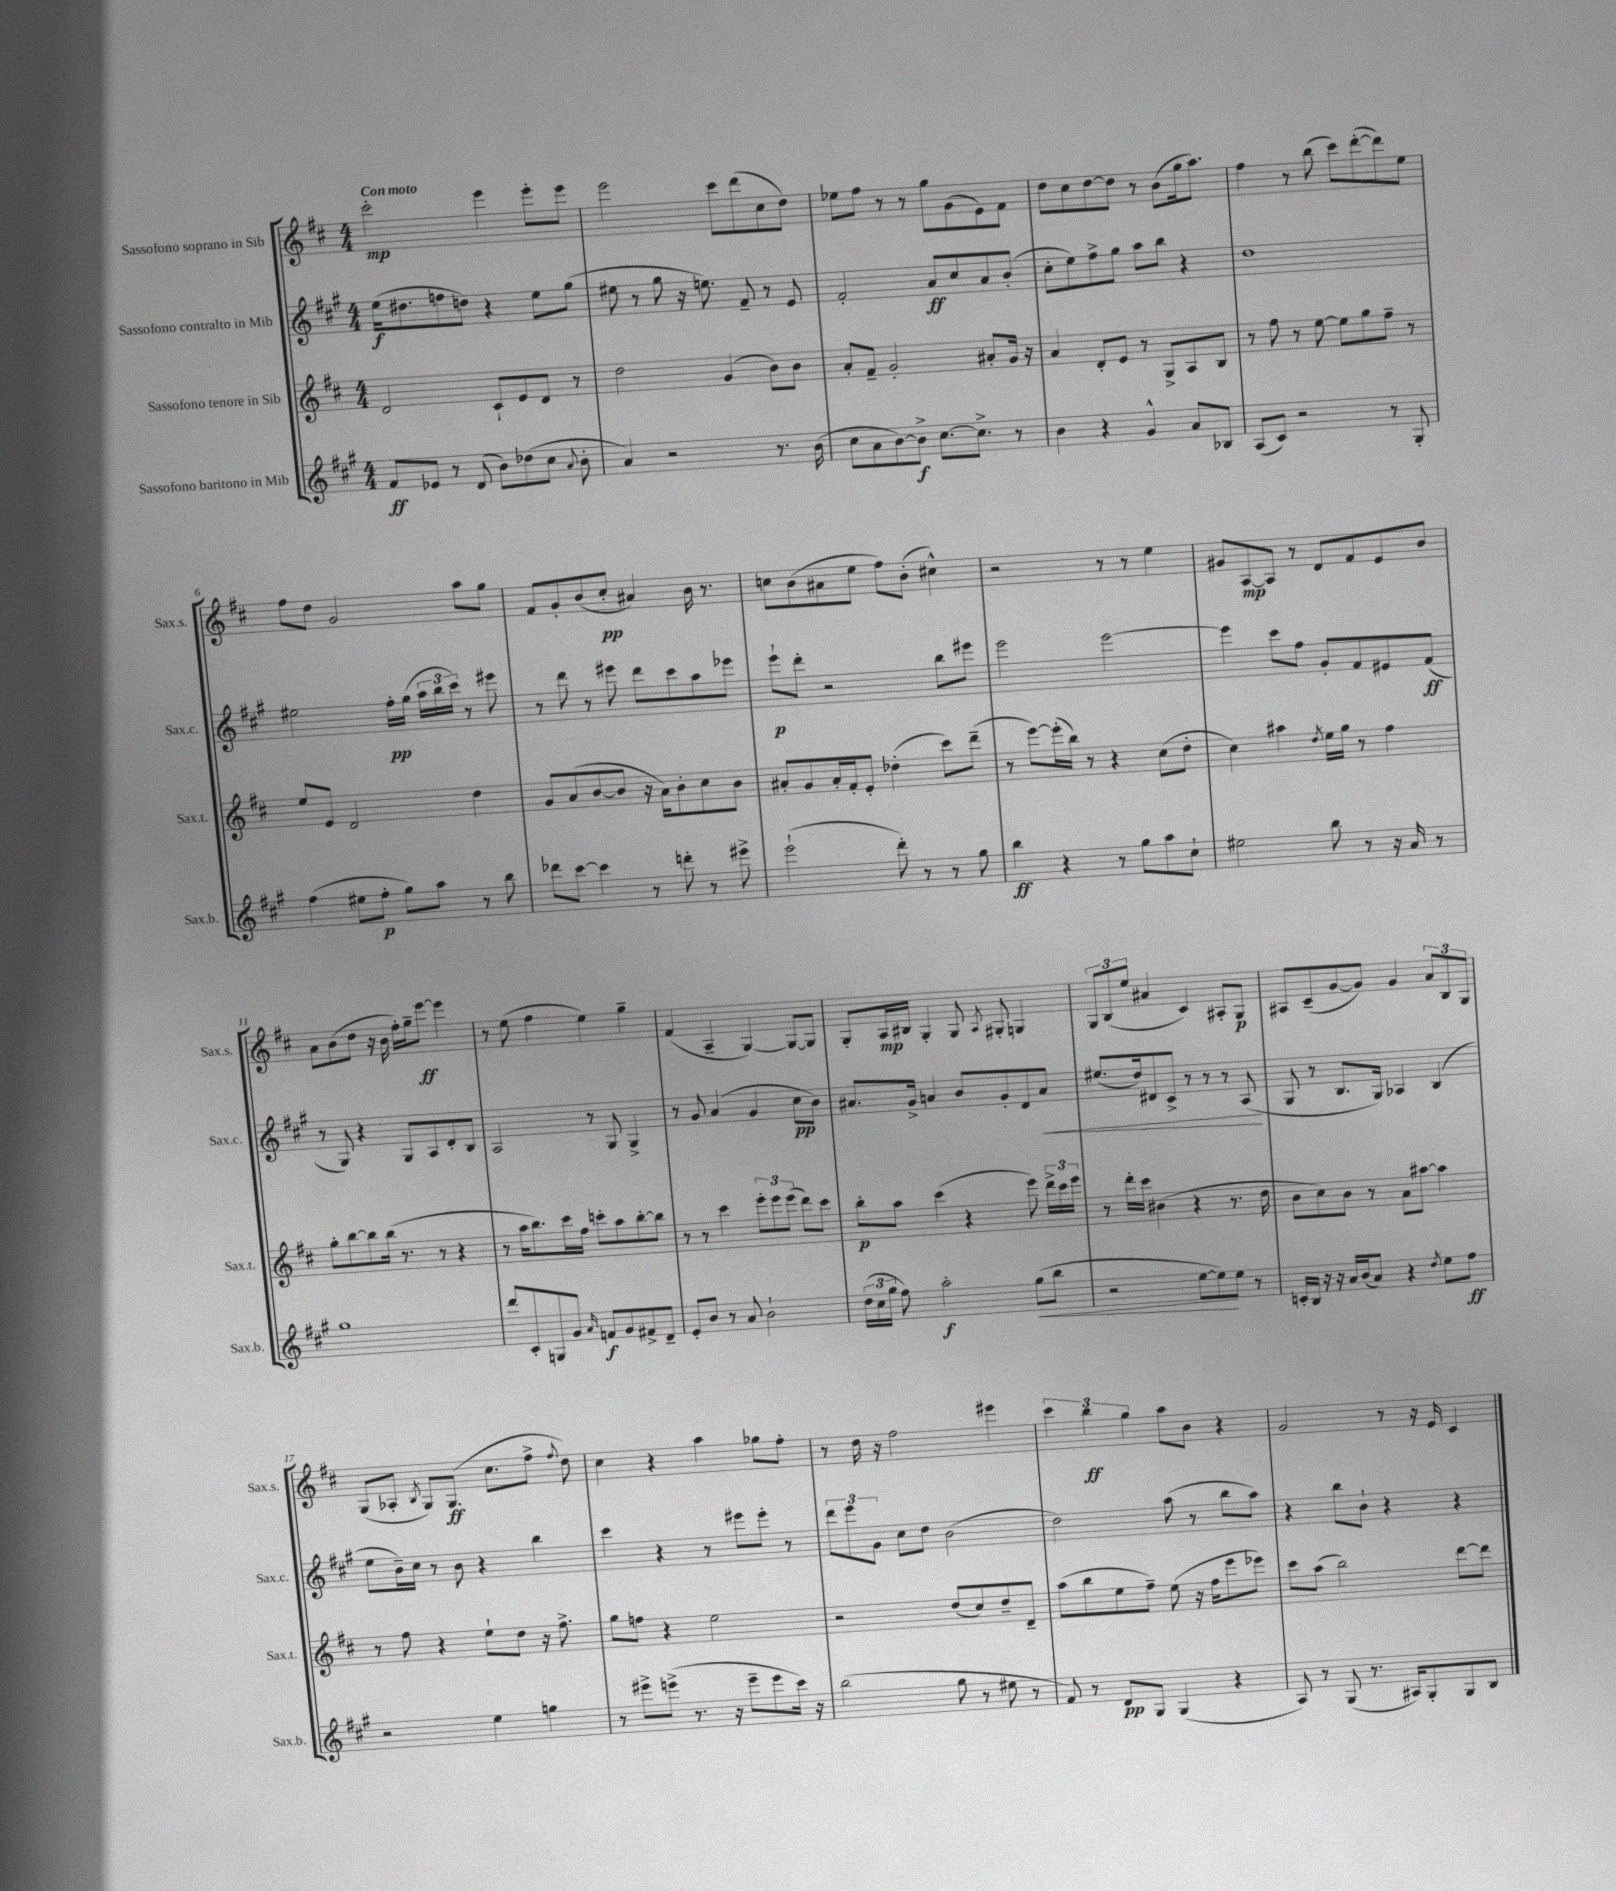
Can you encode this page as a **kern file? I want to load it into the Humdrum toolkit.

**kern	**dynam	**kern	**dynam	**kern	**dynam	**kern	**dynam
*part4	*part4	*part3	*part3	*part2	*part2	*part1	*part1
*staff4	*staff4	*staff3	*staff3	*staff2	*staff2	*staff1	*staff1
*I"Sassofono baritono in Mib	*	*I"Sassofono tenore in Sib	*	*I"Sassofono contralto in Mib	*	*I"Sassofono soprano in Sib	*
*I'Sax.b.	*	*I'Sax.t.	*	*I'Sax.c.	*	*I'Sax.s.	*
*clefG2	*	*clefG2	*	*clefG2	*	*clefG2	*
*k[f#c#g#]	*	*k[f#c#]	*	*k[f#c#g#]	*	*k[f#c#]	*
*M4/4	*	*M4/4	*	*M4/4	*	*M4/4	*
=1	=1	=1	=1	=1	=1	=1	=1
!	!	!	!	!	!	!LO:TX:a:B:t=Con moto	!
8f#/L	ff	2d/	.	(16ee\KL	f	2ccc#'\	mp
.	.	.	.	8.dd#X\	.	.	.
8e-X/J	.	.	.	.	.	.	.
8r	.	.	.	8ffn\	.	.	.
(8d/	.	.	.	8ddn\J)	.	.	.
8b\L)	.	8c#`/L	.	4r	.	4eee\	.
(8dd-X\	.	8e/	.	.	.	.	.
8cc#\J	.	8d/J	.	8ee\L	.	8eee'\L	.
8qqa/	.	.	.	.	.	.	.
8b'\	.	8r	.	(8gg#\J	.	8eee\J	.
=2	=2	=2	=2	=2	=2	=2	=2
4a/)	.	2dd\	.	8ee#X\	.	2eee\	.
.	.	.	.	8r	.	.	.
2r	.	.	.	8gg#\	.	.	.
.	.	.	.	16r	.	.	.
.	.	.	.	8.een\)	.	.	.
.	.	(4g/	.	.	.	8ccc#\L	.
.	.	.	.	8f#~/	.	(8ddd\	.
8.r	.	8b\L)	.	8r	.	8cc#\	.
.	.	8b\J	.	8e/	.	8dd\J)	.
(16b\	.	.	.	.	.	.	.
=3	=3	=3	=3	=3	=3	=3	=3
8cc#\L	.	8a'/L	.	2f#'/	.	8ee-X\L	.
8a\	.	8f#~/J	.	.	.	8ff#\J	.
[8b\)	.	2g'/	.	.	.	8r	.
8b^\J]	f	.	.	.	.	8r	.
[8.cc#\L	.	.	.	8a/L	ff	8gg\L	.
.	.	.	.	8cc#/	.	(8g\	.
8.cc#^\J]	.	.	.	.	.	.	.
.	.	8a#X'/L	.	8a/	.	8e\)	.
8r	.	16g/Jk	.	(8b'/J	.	8f#\J	.
.	.	16r	.	.	.	.	.
=4	=4	=4	=4	=4	=4	=4	=4
4b\	.	4a/	.	8cc#'\L	.	8dd\L	.
.	.	.	.	8ee\)	.	8cc#\	.
4r	.	8d'/L	.	8ff#^\	.	[8dd\	.
.	.	8e/J	.	8gg#\J	.	8dd\J]	.
4g#^^/	.	8r	.	8aa\L	.	8r	.
.	.	8G^/L	.	8bb\J	.	(8b\L	.
8a/L	.	8A/	.	4r	.	16gg\k	.
.	.	.	.	.	.	8.aa\J)	.
8B-X/J	.	8B/J	.	.	.	.	.
=5	=5	=5	=5	=5	=5	=5	=5
(8A/L	.	8r	.	1dd	.	4ff#\	.
8c#/J)	.	8ff#\	.	.	.	.	.
2r	.	8r	.	.	.	8r	.
.	.	[8ee\	.	.	.	(8bb\	.
.	.	8ee\L]	.	.	.	8ccc#\L)	.
.	.	8gg\	.	.	.	([8ddd'\	.
8r	.	8ff#~\J	.	.	.	8ddd\])	.
8G#'/	.	8r	.	.	.	8ee\J	.
!!LO:LB:g=z
=6	=6	=6	=6	=6	=6	=6	=6
(4ff#\	.	8ee/L	.	2ee#X\	.	8ff#\L	.
.	.	8e/J	.	.	.	8dd\J	.
8ee#X\L	.	2d/	.	.	.	2g/	.
8ff#'\J	p	.	.	.	.	.	.
8gg#\L)	.	.	.	16ff#'\LL	pp	.	.
.	.	.	.	(16gg#\JJ	.	.	.
8aa\J	.	.	.	24aa\LL	.	.	.
.	.	.	.	24bb\	.	.	.
.	.	.	.	24ccc#\JJ)	.	.	.
8r	.	4dd\	.	8r	.	8aa\L	.
8bb\	.	.	.	8eee#X\	.	8gg\J	.
=7	=7	=7	=7	=7	=7	=7	=7
8ddd-X\L	.	8g/L	.	8r	.	8f#/L	.
[8ccc#\J	.	(8a/	.	8ddd\	.	8g'/	.
4ccc#\]	.	[8b/	.	8r	.	(8b/	.
.	.	8b/J]	.	8eee#X\	.	8cc#'/J	pp
8r	.	16r	.	8ddd\L	.	4a#X/)	.
.	.	16a\KL)	.	.	.	.	.
8dddn'\	.	8b'\	.	8ccc#\	.	.	.
8r	.	8cc#\	.	8aa\	.	16b\	.
.	.	.	.	.	.	8.r	.
8eee#X^\	.	8b\J	.	8eee-X\J	.	.	.
=8	=8	=8	=8	=8	=8	=8	=8
(2eee`\	.	8a#X'/L	.	8eee`\L	p	8ccn\L	.
.	.	8g/	.	8ddd'\J	.	(8b\	.
.	.	16a#'/L	.	2r	.	8a#X\	.
.	.	16f#'/J	.	.	.	.	.
.	.	8e'/J	.	.	.	8ee\J	.
8ddd'\)	.	(4dd-X'\	.	.	.	8ff#\L)	.
8r	.	.	.	.	.	(8b'\J	.
8r	.	8ccc#\L)	.	8bb\L	.	4cc#X^^\)	.
8gg#\	.	(8ddd~\J	.	8eee#X\J	.	.	.
=9	=9	=9	=9	=9	=9	=9	=9
4bb\	ff	8r	.	2eee\	.	2r	.
.	.	[8eee\L)	.	.	.	.	.
4r	.	(16eee'\L]	.	.	.	.	.
.	.	16bb\JJ)	.	.	.	.	.
.	.	8r	.	.	.	.	.
8r	.	4r	.	[2eee\	.	8r	.
8gg#\L	.	.	.	.	.	8r	.
8aa\	.	(8cc#\L	.	.	.	4ee\	.
8cc#`\J	.	8dd'\J	.	.	.	.	.
=10	=10	=10	=10	=10	=10	=10	=10
2ee#X\	.	4cc#\)	.	4eee\]	.	8g#X/L	.
.	.	.	.	.	.	[8A/	mp
.	.	4aa#X\	.	8ccc#\L	.	8A/J]	.
.	.	.	.	8ff#\J	.	8r	.
.	.	8qdd/	.	.	.	.	.
8bb\	.	16ee\LL	.	8g#'/L	.	8d/L	.
.	.	16gg\JJ	.	.	.	.	.
8r	.	8r	.	8f#/	.	8f#/	.
16r	.	4ff#\	.	8e#X/	.	8e/	.
16a/	.	.	.	.	.	.	.
8r	.	.	.	(8f#/J	ff	8b/J	.
!!LO:LB:g=z
=11	=11	=11	=11	=11	=11	=11	=11
1gg#	.	8gg'\L	.	8r	.	8a\L	.
.	.	[8bb\	.	8G#/)	.	(8b\	.
.	.	8bb\]	.	4r	.	8dd\J	.
.	.	(16bb\Jk	.	.	.	16r	.
.	.	8.r	.	.	.	16b\	.
.	.	.	.	8G#/L	.	16ff#'\LL)	.
.	.	.	.	.	.	16gg~\J	.
.	.	8r	.	8A/	.	[8eee\J	ff
.	.	4r	.	8d'/	.	4eee\]	.
.	.	.	.	8B/J	.	.	.
=12	=12	=12	=12	=12	=12	=12	=12
8ddd/L	.	8r	.	2A/	.	8r	.
8c#'/	.	16aa\KL	.	.	.	(8ee\	.
.	.	8.bb\)	.	.	.	.	.
8Gn/	.	.	.	.	.	4ff#\	.
8g#/J	.	16ccc#\L	.	.	.	.	.
.	.	16ff#\JJ	.	.	.	.	.
16qqa/	.	.	.	.	.	.	.
8fn/L	f	8cccn'\L	.	8r	.	4ee\)	.
8g#/	.	8aa\	.	8G#/	.	.	.
8f#X^/	.	[8bb'\	.	4G#^/	.	4gg~\	.
8d~/J	.	8bb\J]	.	.	.	.	.
=13	=13	=13	=13	=13	=13	=13	=13
8e'/L	.	8r	.	8r	.	(4f#/	.
8b/J	.	8r	.	8g#/	.	.	.
8r	.	4ccc#\	.	(4a/	.	4A~/	.
8a/	.	.	.	.	.	.	.
2b`\	.	12eee'\L	.	4g#/	.	[4G/)	.
.	.	12eee\	.	.	.	.	.
.	.	(12eee\J	.	.	.	.	.
.	.	8ddd\L)	.	8cc#\L	pp	8G/L_	.
.	.	8ccc#\J	.	8b\J)	.	8G/J]	.
=14	=14	=14	=14	=14	=14	=14	=14
(24dd\LL	.	8bb'\L	p	8.a#X/L	.	8G'/L	.
24cc#\	.	.	.	.	.	.	.
24gg#\JJ	.	.	.	.	.	.	.
8ff#\)	.	8aa\J	.	.	.	16A/L	mp
.	.	.	.	16g#^/Jk	.	16B#X/JJ	.
2aa'\	f	(4ccc#\	.	4an/	.	4G'/	.
.	.	4r	.	8b/L	.	8G/	.
.	.	.	.	.	.	8qA/	.
.	.	.	.	8g#'/	.	8G#X'/	.
!	!LO:HP:b	!	!	!	!	!	!
(8gg#\L	<	8eee\)	.	8d/	.	4Gn/	.
!	!	!	!	!	!LO:HP:b	!	!
8bb\J	.	24ddd^\LL	.	8a/J	<	.	.
.	.	24ccc#\	.	.	.	.	.
.	.	24eee\JJ	.	.	.	.	.
=15	=15	=15	=15	=15	=15	=15	=15
2r	.	8r	.	(8.ee#X/L	.	12G/L	.
.	.	.	.	.	.	(12B/	.
.	.	16ddd'\LL	.	.	.	.	.
.	.	.	.	.	.	12ee/J	.
.	.	16ccc#\JJ	.	16dd/k)	.	.	.
.	.	(4b#X\	.	8d#X/	.	4a#X/	.
.	.	.	.	8c#^/J	.	.	.
[8ee\L	.	4r	.	8r	.	4c#/)	.
8ee\])	.	.	.	8r	.	.	.
8ee\J	[	8.r	.	8r	.	8A#X'/L	.
8r	.	.	.	(8A/	.	8G/J	p
.	.	16dd\	.	.	.	.	.
.	.	.	.	.	[	.	.
=16	=16	=16	=16	=16	=16	=16	=16
16cn'/LL	.	8b\L	.	8G#/	.	8A#X/L	.
16B/JJ	.	.	.	.	.	.	.
16r	.	8cc#\)	.	8r	.	(8c#~/	.
16r	.	.	.	.	.	.	.
16a/LL	.	8b\J	.	8.B/L	.	[8g/	.
(16b/J	.	.	.	.	.	.	.
8a/J)	.	8r	.	.	.	8g/J])	.
.	.	.	.	16G#/Jk)	.	.	.
4r	.	8a\L	.	4A-X/	.	4g/	.
.	.	[8aa#X\J	.	.	.	.	.
8qdd/	.	.	.	.	.	.	.
8ee\L	.	4aa#\]	.	(4B/	.	12a/L	.
.	.	.	.	.	.	12B/	.
8ff#\J	ff	.	.	.	.	.	.
.	.	.	.	.	.	12G/J	.
!!LO:LB:g=z
=17	=17	=17	=17	=17	=17	=17	=17
2r	.	8r	.	8ee\L	.	(8G/L	.
.	.	8ff#\	.	16b~\L)	.	8A-X'/J	.
.	.	.	.	16cc#\JJ	.	.	.
.	.	.	.	.	.	8qB/	.
.	.	4r	.	8r	.	8G/L)	.
.	.	.	.	8b\	.	(8.G/J	ff
4ee\	.	8ee`\L	.	4r	.	.	.
.	.	.	.	.	.	8.cc#\L	.
.	.	8dd\J	.	.	.	.	.
4ggn\	.	16r	.	4bb\	.	8ff#^\J	.
.	.	8.ff#^\	.	.	.	.	.
.	.	.	.	.	.	8qqff#/	.
.	.	.	.	.	.	8dd\)	.
=18	=18	=18	=18	=18	=18	=18	=18
8r	.	8gg\L	.	4ccc#\	.	4cc#\	.
8eee#X^\L	.	8ffn\J	.	.	.	.	.
(8eeen^\J	.	4r	.	4r	.	4r	.
8.r	.	.	.	.	.	.	.
.	.	2ee\	.	8r	.	4aa\	.
16r	.	.	.	.	.	.	.
8eee~\L	.	.	.	8eee#X\L	.	.	.
8eee\	.	.	.	8eee#'\J	.	8gg-X\L	.
16ccc#\Jk)	.	.	.	8r	.	8ff#'\J	.
16r	.	.	.	.	.	.	.
=19	=19	=19	=19	=19	=19	=19	=19
(2bb\	.	2r	.	12ddd\L	.	8r	.
.	.	.	.	12eee\	.	.	.
.	.	.	.	.	.	16dd\	.
.	.	.	.	12g#\J	.	.	.
.	.	.	.	.	.	16r	.
.	.	.	.	8cc#\L	.	2ff#\	.
.	.	.	.	8dd\J	.	.	.
8gg#\	.	(8dd/L	.	(2b\	.	.	.
8r	.	8cc#/)	.	.	.	.	.
8ee#X\	.	8dd~/	.	.	.	4eee#X\	.
8r	.	8d~/J	.	.	.	.	.
=20	=20	=20	=20	=20	=20	=20	=20
8f#/)	.	(8aa\L	.	2dd\)	.	6ccc#\	.
8r	.	8bb\	.	.	.	.	.
.	.	.	.	.	.	6bb\	ff
8d/L	pp	8ee\	.	.	.	.	.
.	.	.	.	.	.	6gg\	.
8G#/J	.	8ff#~\J)	.	.	.	.	.
(4G#/	.	(8ee\	.	(8aa\	.	8aa\L	.
.	.	16r	.	8r	.	8b\J	.
.	.	16ff#\KL	.	.	.	.	.
4r	.	8eee\	.	8bb\L	.	4r	.
.	.	8eee-X\J)	.	8aa\J)	.	.	.
=21	=21	=21	=21	=21	=21	=21	=21
8A/)	.	8ccc#\L	.	4r	.	2g/	.
8r	.	(8aa\J	.	.	.	.	.
(8G#/	.	2bb\)	.	8bb\L	.	.	.
8.r	.	.	.	8b`\J	.	.	.
.	.	.	.	4r	.	8r	.
16A#X/KL)	.	.	.	.	.	.	.
8G#'/	.	.	.	.	.	16r	.
.	.	.	.	.	.	16e/	.
8G#/	.	[8ddd\L	.	4r	.	4c#/	.
8B/J	.	8ddd\J]	.	.	.	.	.
==	==	==	==	==	==	==	==
*-	*-	*-	*-	*-	*-	*-	*-
